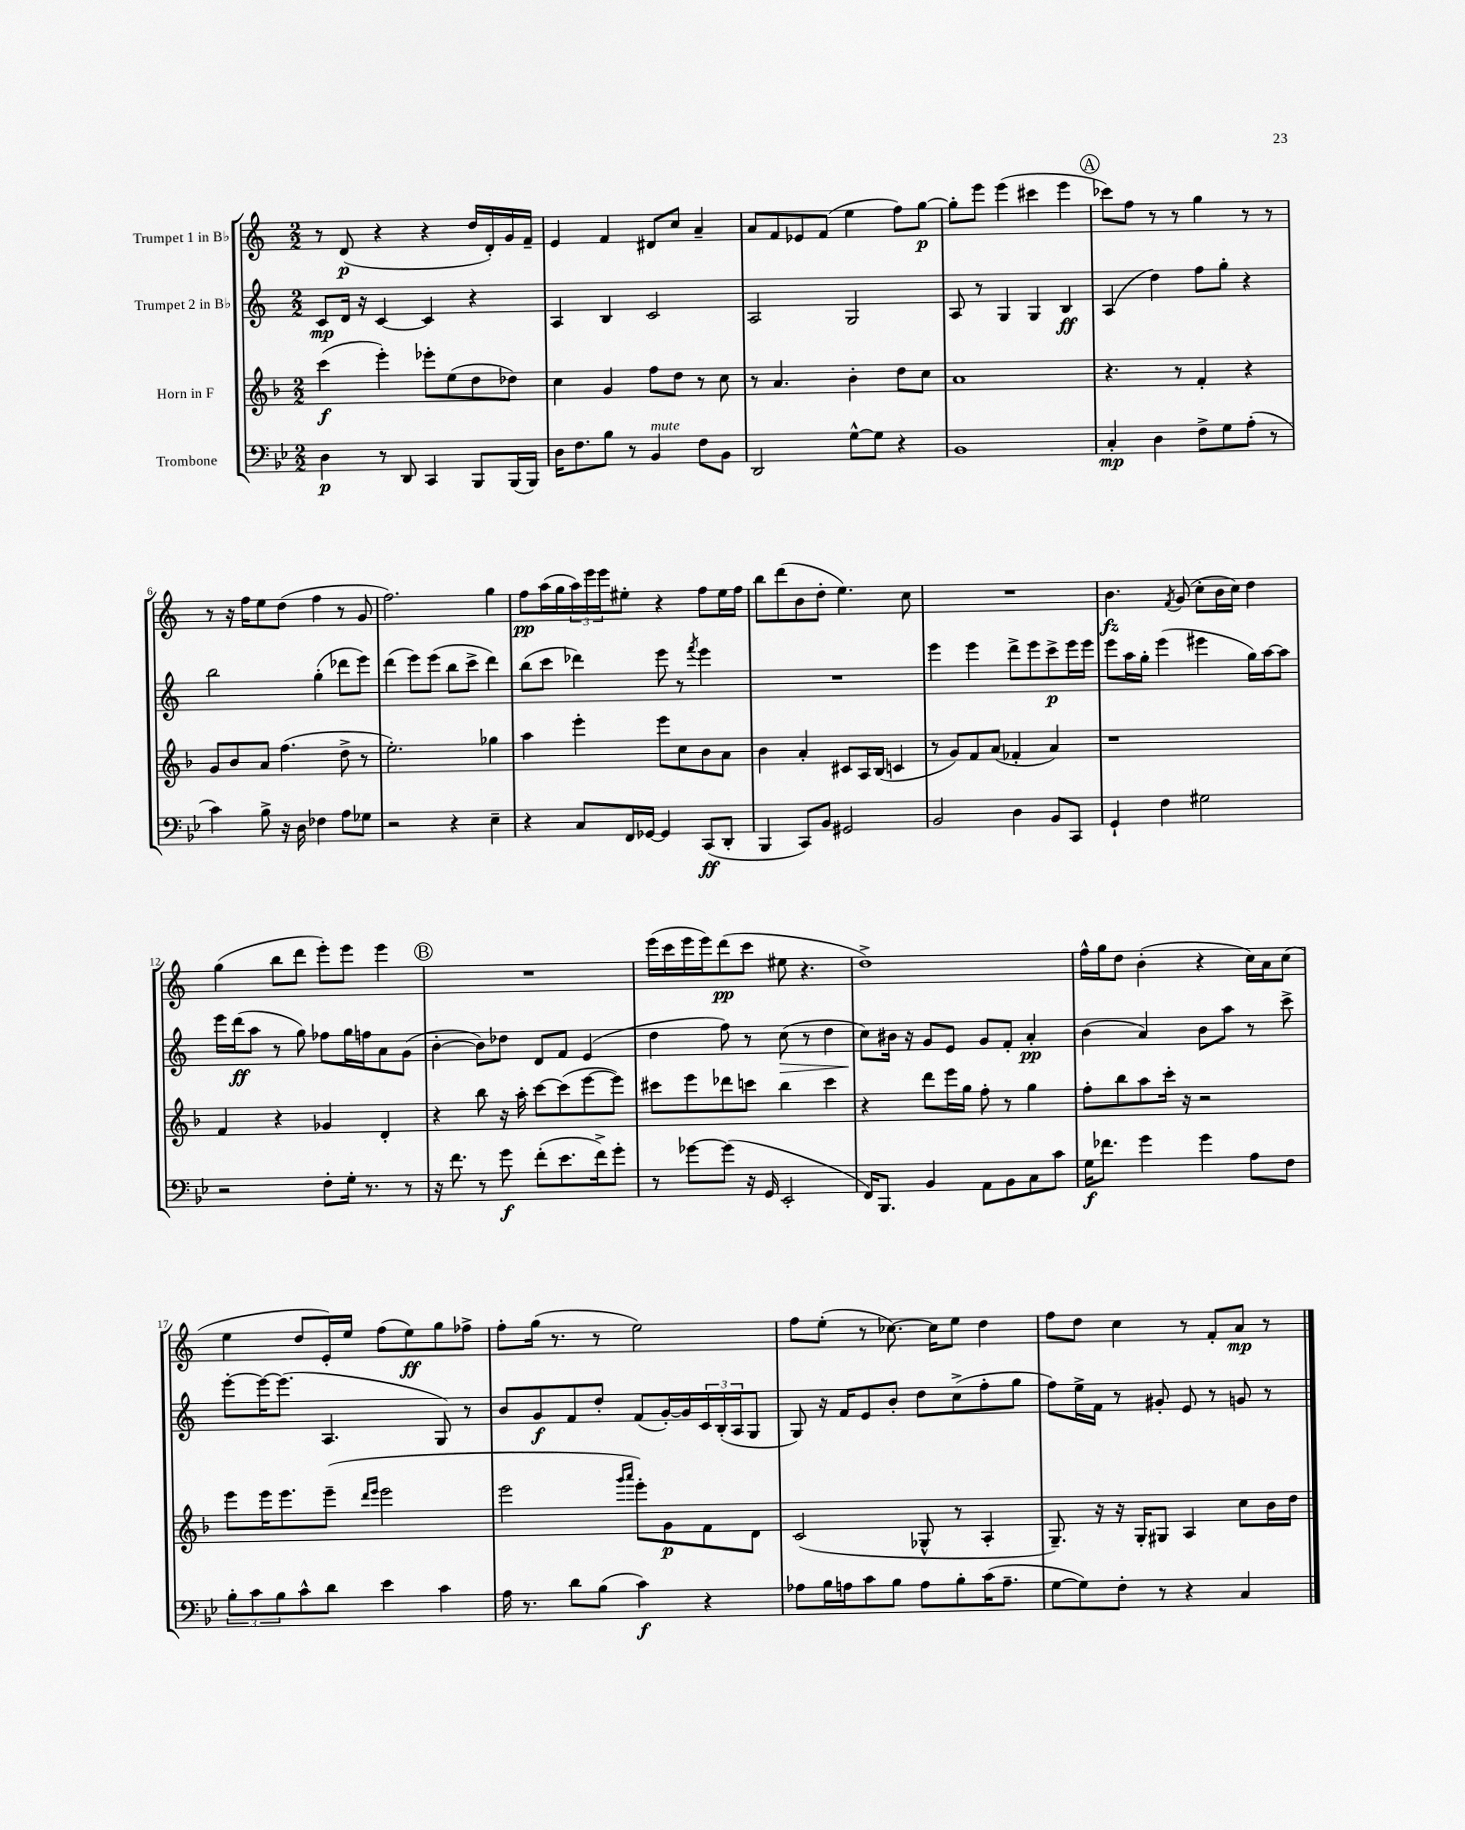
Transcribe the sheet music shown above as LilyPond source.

<<
\new StaffGroup <<
\new Staff = "s0" \with { instrumentName = "Trumpet 1 in Bb" } {
    \clef treble \key c \major \numericTimeSignature \time 2/2
    r8 d'8\p( r4 r4 d''16 d'16-.) g'16 f'16-- |
    e'4 f'4 dis'8 c''8 a'4-- |
    a'8 f'8 ees'8 f'8( e''4 f''8) g''8~\p |
    g''8-. e'''8 e'''4( cis'''4 e'''4 |
    \mark \markup { \circle "A" } ces'''8) f''8 r8 r8 g''4 r8 r8 |
    r8 r16 f''16 e''8 d''8( f''4 r8 g'8 |
    f''2.) g''4 |
    f''8\pp a''16( g''16 \tuplet 3/2 { a''16) e'''16 e'''16 } eis''8-. r4 f''8 eis''16 f''16 |
    b''8 d'''8( b'8 d''8-. e''4.) c''8 |
    R1 |
    b'4.\fz \acciaccatura { f'8 } g'8( c''8-. b'16 c''16) d''4 |
    g''4( b''8 d'''8 e'''8-.) e'''8 e'''4 |
    \mark \markup { \circle "B" } R1 |
    e'''16( c'''16 e'''16 e'''16) d'''8\pp( c'''8 eis''8 r4. |
    d''1->) |
    f''16-^ g''16 d''8 b'4-.( r4 c''16) a'16 c''8( |
    e''4 d''8 e'16-.) e''16 f''8( e''8\ff) g''8 fes''8-> |
    f''8-. g''16( r8. r8 e''2) |
    f''8 e''8-.( r8 ces''8.~) ces''16 e''8 d''4 |
    f''8 d''8 c''4 r8 f'8-. a'8\mp r8 \bar "|." |
}
\new Staff = "s1" \with { instrumentName = "Trumpet 2 in Bb" } {
    \clef treble \key c \major \numericTimeSignature \time 2/2
    c'8\mp d'16 r16 c'4~ c'4 r4 |
    a4 b4 c'2 |
    a2 g2 |
    a8 r8 g4 g4 b4\ff |
    \mark \markup { \circle "A" } a4( d''4) f''8 g''8-. r4 |
    b''2 g''4-.( des'''8 e'''8) |
    d'''4( e'''8) e'''8( b''8 c'''8-> d'''4) |
    b''8( c'''8 des'''4) e'''8 r8 \acciaccatura { f'''8 } e'''4 |
    R1 |
    e'''4 e'''4 d'''8-> e'''8 c'''8->\p e'''16 e'''16 |
    e'''8 a''16 g''16-. e'''4( eis'''4 g''16) a''16~ a''8 |
    e'''16 d'''16\ff( a''8 r8 g''8) fes''8 g''16 f''16 a'8 g'8( |
    \mark \markup { \circle "B" } b'4~-. b'8) des''8 d'8 f'8 e'4( |
    d''4 f''8) r8 c''8\>( r8 d''4 |
    c''8\!) bis'16 r16 g'8 e'8 g'8 f'8-. a'4-.\pp |
    b'4( a'4) b'8 a''8 r8 c'''8-> |
    e'''8~-. e'''16~ e'''8.( a4. g8) r8 |
    b'8 g'8\f f'8 d''8-. f'8( g'16~-.) g'16 \tuplet 3/2 { c'16 b16-.( a16 } g8 |
    g8) r16 f'16 e'8 b'8-. d''8 c''8->( f''8-. g''8 |
    f''8) e''16-> f'16 r8 gis'8-. e'8 r8 g'8 r8 \bar "|." |
}
\new Staff = "s2" \with { instrumentName = "Horn in F" } {
    \clef treble \key f \major \numericTimeSignature \time 2/2
    c'''4\f( e'''4-.) ees'''8-. e''8( d''8 des''8) |
    c''4 g'4 f''8 d''8 r8 c''8 |
    r8 a'4. bes'4-. d''8 c''8 |
    a'1 |
    \mark \markup { \circle "A" } r4. r8 f'4-. r4 |
    g'8 bes'8 a'8 f''4.( d''8-> r8 |
    e''2.-.) ges''4 |
    a''4 e'''4-. e'''8 c''8 bes'8 a'8 |
    bes'4 a'4-. cis'8 a16 bes16( c'4 |
    r8 g'8) f'8 a'8( fes'4-. a'4) |
    r1 |
    f'4 r4 ges'4 d'4-. |
    \mark \markup { \circle "B" } r4 bes''8 r16 a''16-. c'''8~ c'''8( e'''8~ e'''8) |
    cis'''8 e'''8 des'''8 c'''8 bes''4 c'''4 |
    r4 d'''8 e'''16 g''16 f''8-. r8 g''4 |
    f''8-. bes''8 a''8 c'''16-. r16 r2 |
    e'''8 e'''16 e'''8. e'''8--( \grace { d'''16 e'''16 } e'''2 |
    e'''2 \grace { g'''16 a'''16 } e'''8-.) g'8\p f'8 d'8 |
    c'2( ges8-^ r8 a4-. |
    g8.--) r16 r16 g16-. gis8 a4 c''8 bes'16 d''16 \bar "|." |
}
\new Staff = "s3" \with { instrumentName = "Trombone" } {
    \clef bass \key bes \major \numericTimeSignature \time 2/2
    d4\p r8 d,8 c,4 bes,,8 bes,,16( bes,,16) |
    d16 f8. bes8 r8 bes,4^\markup { \italic "mute" } f8 bes,8 |
    d,2 g8~-^ g8 r4 |
    bes,1 |
    \mark \markup { \circle "A" } c4-.\mp d4 f8-> g8 a8-.( r8 |
    c'4) bes8-> r16 d16 fes4 a8 ges8 |
    r2 r4 ees4-- |
    r4 c8 f,16 ges,16~ ges,4 c,8\ff( d,8-. |
    bes,,4 c,8) bes,8 gis,2 |
    bes,2 d4 bes,8 c,8 |
    g,4-! f4 gis2 |
    r2 f8-. g16-. r8. r8 |
    \mark \markup { \circle "B" } r16 f'8. r8 g'8\f f'8-.( ees'8. f'16->) g'8-. |
    r8 ges'8~ ges'8( r16 g,16 ees,2-. |
    f,16) bes,,8. bes,4 a,8 bes,8 c8 c'8 |
    g16\f fes'8. g'4 g'4 a8 f8 |
    \tuplet 3/2 { bes8-. c'8 bes8 } c'8-^ d'8 ees'4 c'4 |
    a16 r8. d'8 bes8( c'4\f) r4 |
    aes8 bes16 a16 c'8 bes8 a8 bes8-. c'16( a8.-- |
    g8~ g8) f8-. r8 r4 c4 \bar "|." |
}
>>
>>
